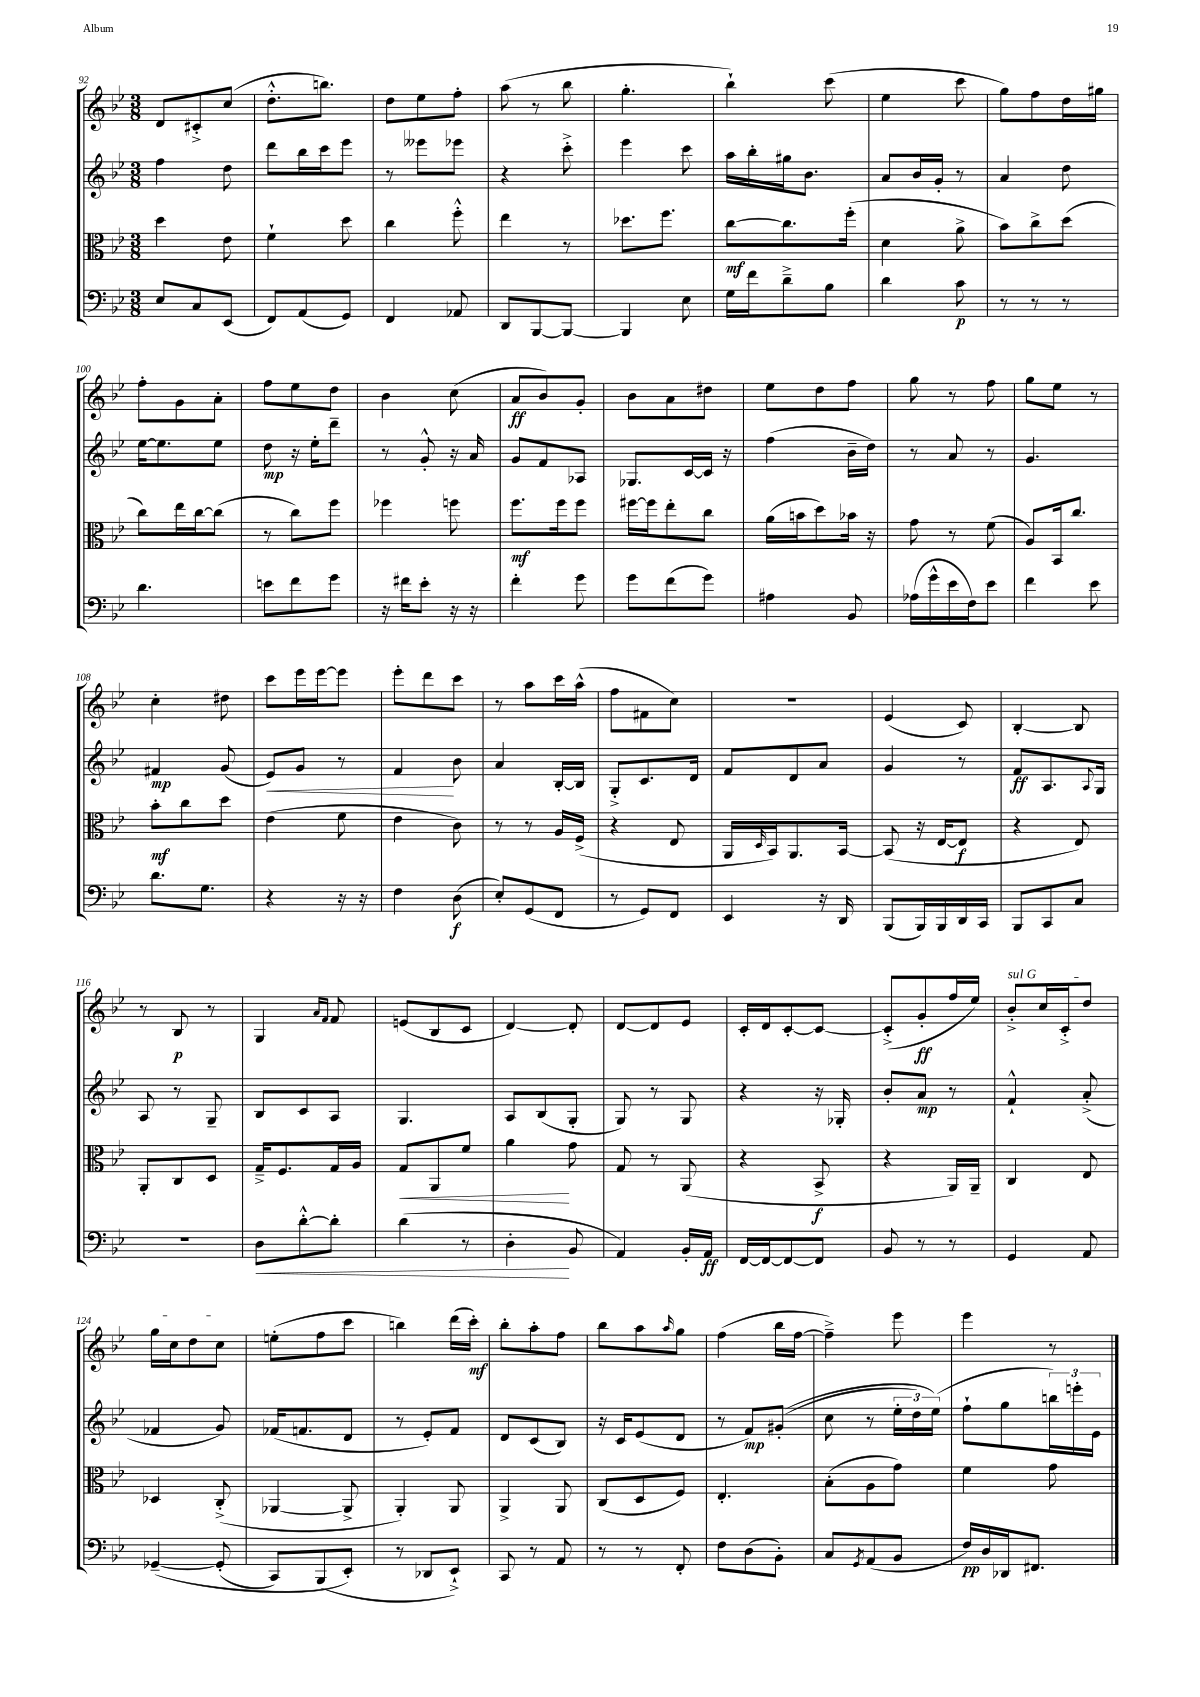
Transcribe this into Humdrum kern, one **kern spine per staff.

**kern	**dynam	**kern	**dynam	**kern	**dynam	**kern	**dynam
*part4	*part4	*part3	*part3	*part2	*part2	*part1	*part1
*staff4	*staff4	*staff3	*staff3	*staff2	*staff2	*staff1	*staff1
*clefF4	*	*clefC3	*	*clefG2	*	*clefG2	*
*k[b-e-]	*	*k[b-e-]	*	*k[b-e-]	*	*k[b-e-]	*
*M3/8	*	*M3/8	*	*M3/8	*	*M3/8	*
=92	=92	=92	=92	=92	=92	=92	=92
8E-/L	.	4dd\	.	4ff\	.	8d/L	.
8C/	.	.	.	.	.	8c#X'^/	.
(8EE-/J	.	8e-\	.	8dd\	.	(8cc/J	.
=93	=93	=93	=93	=93	=93	=93	=93
8FF/L)	.	4f`\	.	8ddd\L	.	8.dd'^^\L	.
(8AA/	.	.	.	16bb-\L	.	.	.
.	.	.	.	16ccc\J	.	8.bbn\J)	.
8GG/J)	.	8dd\	.	8eee-\J	.	.	.
=94	=94	=94	=94	=94	=94	=94	=94
4FF/	.	4cc\	.	8r	.	8dd\L	.
.	.	.	.	8eee--X\L	.	8ee-\	.
8AA-X/	.	8ff'^^\	.	8eee-X\J	.	8ff'\J	.
=95	=95	=95	=95	=95	=95	=95	=95
8DD/L	.	4ee-\	.	4r	.	(8aa\	.
[8BBB-/	.	.	.	.	.	8r	.
8BBB-/J_	.	8r	.	8ccc'^\	.	8bb-\	.
=96	=96	=96	=96	=96	=96	=96	=96
4BBB-/]	.	8.dd-X\L	.	4eee-\	.	4.gg'\	.
.	.	8.ff\J	.	.	.	.	.
8E-\	.	.	.	8ccc\	.	.	.
=97	=97	=97	=97	=97	=97	=97	=97
16G\LL	.	[8cc\L	mf	16aa\LL	.	4bb-`\)	.
16f\J	.	.	.	16bb-'\	.	.	.
8d~^\	.	8.cc\]	.	16gg#X\J	.	.	.
.	.	.	.	8.b-\J	.	.	.
8B-\J	.	.	.	.	.	(8ccc\	.
.	.	(16ff'\Jk	.	.	.	.	.
=98	=98	=98	=98	=98	=98	=98	=98
4d\	.	4d\	.	8a/L	.	4ee-\	.
.	.	.	.	16b-/L	.	.	.
.	.	.	.	16g'/JJ	.	.	.
8c\	p	8a^\	.	8r	.	8ccc\	.
=99	=99	=99	=99	=99	=99	=99	=99
8r	.	8b-\L)	.	4a/	.	8gg\L)	.
8r	.	8cc^\	.	.	.	8ff\	.
8r	.	(8dd\J	.	8dd\	.	16dd\L	.
.	.	.	.	.	.	16gg#X\JJ	.
!!LO:LB:g=z
=100	=100	=100	=100	=100	=100	=100	=100
4.d\	.	8cc\L)	.	[16ee-\KL	.	8ff'\L	.
.	.	.	.	8.ee-\]	.	.	.
.	.	16ee-\L	.	.	.	8g\	.
.	.	[16cc\J	.	.	.	.	.
.	.	(8cc\J]	.	8ee-\J	.	8a'\J	.
=101	=101	=101	=101	=101	=101	=101	=101
8en\L	.	8r	.	8dd\	mp	8ff\L	.
8f\	.	8cc\L)	.	16r	.	8ee-\	.
.	.	.	.	16ee-'\KL	.	.	.
8g\J	.	8ff\J	.	8ddd~\J	.	8dd\J	.
=102	=102	=102	=102	=102	=102	=102	=102
16r	.	4ff-X\	.	8r	.	4b-\	.
16f#X\KL	.	.	.	.	.	.	.
8e-'\J	.	.	.	8g'^^/	.	.	.
16r	.	8ffn\	.	16r	.	(8cc\	.
16r	.	.	.	16a/	.	.	.
=103	=103	=103	=103	=103	=103	=103	=103
4f'\	.	8.ff\L	mf	8g/L	.	8a/L	ff
.	.	.	.	8f/	.	8b-/)	.
.	.	16ff\k	.	.	.	.	.
8g\	.	8ff\J	.	8A-X/J	.	8g'/J	.
=104	=104	=104	=104	=104	=104	=104	=104
8g\L	.	[16ff#X\LL	.	8.G-X/L	.	8b-\L	.
.	.	16ff#\J]	.	.	.	.	.
(8f\	.	8ee-'\	.	.	.	8a\	.
.	.	.	.	[16c/L	.	.	.
8g\J)	.	8cc\J	.	16c/JJ]	.	8dd#X\J	.
.	.	.	.	16r	.	.	.
=105	=105	=105	=105	=105	=105	=105	=105
4A#X\	.	(16a\LL	.	(4ff\	.	8ee-\L	.
.	.	16bn\J	.	.	.	.	.
.	.	8dd\)	.	.	.	8dd\	.
8BB-/	.	16b-X\Jk	.	16b-~\LL	.	8ff\J	.
.	.	16r	.	16dd\JJ)	.	.	.
=106	=106	=106	=106	=106	=106	=106	=106
(16A-X\LL	.	8g\	.	8r	.	8gg\	.
16g^^\	.	.	.	.	.	.	.
16e-\	.	8r	.	8a/	.	8r	.
16F\J)	.	.	.	.	.	.	.
8e-\J	.	(8f\	.	8r	.	8ff\	.
=107	=107	=107	=107	=107	=107	=107	=107
4f\	.	8A/L)	.	4.g/	.	8gg\L	.
.	.	16BB-/k	.	.	.	8ee-\J	.
.	.	8.cc/J	.	.	.	.	.
8e-\	.	.	.	.	.	8r	.
!!LO:LB:g=z
=108	=108	=108	=108	=108	=108	=108	=108
8.d\L	.	8b-'\L	mf	4f#X/	mp	4cc'\	.
.	.	8cc\	.	.	.	.	.
8.G\J	.	.	.	.	.	.	.
.	.	8dd\J	.	(8g/	.	8dd#X\	.
=109	=109	=109	=109	=109	=109	=109	=109
!	!	!	!	!	!LO:HP:b	!	!
4r	.	(4e-\	.	8e-/L)	<	8ccc\L	.
.	.	.	.	8g/J	.	16eee-\L	.
.	.	.	.	.	.	[16eee-\J	.
16r	.	8f\	.	8r	.	8eee-\J]	.
16r	.	.	.	.	.	.	.
=110	=110	=110	=110	=110	=110	=110	=110
4F\	.	4e-\	.	4f/	.	8eee-'\L	.
.	.	.	.	.	.	8ddd\	.
(8D\	f	8c\)	.	8b-\	[	8ccc\J	.
=111	=111	=111	=111	=111	=111	=111	=111
8E-'/L)	.	8r	.	4a/	.	8r	.
(8GG/	.	8r	.	.	.	8aa\L	.
8FF/J	.	16A/LL	.	[16B-'/LL	.	16ccc\L	.
.	.	(16F^/JJ	.	16B-/JJ]	.	(16aa^^\JJ	.
=112	=112	=112	=112	=112	=112	=112	=112
8r	.	4r	.	8G'^/L	.	8ff\L	.
8GG/L)	.	.	.	8.c/	.	8f#X\	.
8FF/J	.	8E-/	.	.	.	8cc\J)	.
.	.	.	.	16d/Jk	.	.	.
=113	=113	=113	=113	=113	=113	=113	=113
4EE-/	.	16AA/LL	.	8f/L	.	4.r	.
.	.	16qqD/	.	.	.	.	.
.	.	16BB-/J)	.	.	.	.	.
.	.	8.AA/	.	8d/	.	.	.
16r	.	.	.	8a/J	.	.	.
16DD/	.	[16BB-/Jk	.	.	.	.	.
=114	=114	=114	=114	=114	=114	=114	=114
(8BBB-/L	.	(8BB-/]	.	4g/	.	(4e-/	.
16BBB-/L)	.	16r	.	.	.	.	.
16BBB-/	.	[16E-/KL	.	.	.	.	.
16DD/	.	8E-/J]	f	8r	.	8c/)	.
16CC/JJ	.	.	.	.	.	.	.
=115	=115	=115	=115	=115	=115	=115	=115
8BBB-/L	.	4r	.	8f/L	ff	[4B-'/	.
8CC/	.	.	.	8.A/	.	.	.
8C/J	.	8E-/)	.	.	.	8B-/]	.
.	.	.	.	8qqA/	.	.	.
.	.	.	.	16G/Jk	.	.	.
!!LO:LB:g=z
=116	=116	=116	=116	=116	=116	=116	=116
4.r	.	8AA'/L	.	8A/	.	8r	.
.	.	8C/	.	8r	.	8B-/	p
.	.	8D/J	.	8G~/	.	8r	.
=117	=117	=117	=117	=117	=117	=117	=117
!	!LO:HP:b	!	!	!	!	!	!
8D\L	<	16G~^/KL	.	8B-/L	.	4G/	.
.	.	8.F/	.	.	.	.	.
[8d'^^\	.	.	.	8c/	.	.	.
.	.	.	.	.	.	16qqa/LL	.
.	.	.	.	.	.	16qqf/JJ	.
8d'\J]	.	16G/L	.	8A/J	.	8f/	.
.	.	16A/JJ	.	.	.	.	.
=118	=118	=118	=118	=118	=118	=118	=118
!	!	!	!LO:HP:b	!	!	!	!
(4d\	.	8G/L	<	4.G/	.	(8en/L	.
.	.	8AA/	.	.	.	8B-/	.
8r	.	8f/J	.	.	.	8c/J	.
=119	=119	=119	=119	=119	=119	=119	=119
4D'\	.	4a\	.	8A/L	.	[4d/)	.
.	.	.	.	(8B-/	.	.	.
8BB-/	[	8g\	[	8G'/J	.	8d'/]	.
=120	=120	=120	=120	=120	=120	=120	=120
4AA/)	.	8G/	.	8G/)	.	[8d/L	.
.	.	8r	.	8r	.	8d/]	.
16BB-'/LL	.	(8AA/	.	8G/	.	8e-/J	.
16AA/JJ	ff	.	.	.	.	.	.
=121	=121	=121	=121	=121	=121	=121	=121
[16FF/LL	.	4r	.	4r	.	16c'/LL	.
16FF/J_	.	.	.	.	.	16d/J	.
8FF/_	.	.	.	.	.	[8c'/	.
8FF/J]	.	8BB-^/	f	16r	.	8c/J_	.
.	.	.	.	16G-X'/	.	.	.
=122	=122	=122	=122	=122	=122	=122	=122
8BB-/	.	4r	.	8b-'/L	.	(8c'^/L]	.
8r	.	.	.	8a/J	mp	8g'/	ff
8r	.	16AA/LL)	.	8r	.	16ff/L	.
.	.	16AA~/JJ	.	.	.	16ee-/JJ)	.
=123	=123	=123	=123	=123	=123	=123	=123
!	!	!	!	!	!	!LO:TX:a:i:t=sul G	!
4GG/	.	4C/	.	4f`^^/	.	8b-'^/L	.
.	.	.	.	.	.	16cc/L	.
.	.	.	.	.	.	16c'^/J	.
8AA/	.	8E-/	.	(8a'^/	.	8dd/J	.
!!LO:LB:g=z
=124	=124	=124	=124	=124	=124	=124	=124
([4GG-X~/	.	4D-X/	.	4f-X/	.	16gg\LL	.
.	.	.	.	.	.	16cc\J	.
.	.	.	.	.	.	8dd\	.
(8GG-'/]	.	(8C'^/	.	8g/)	.	8cc\J	.
=125	=125	=125	=125	=125	=125	=125	=125
8CC/L)	.	[4AA-X/	.	(16f-X/KL	.	(8een'\L	.
.	.	.	.	8.fn/	.	.	.
(8BBB-/	.	.	.	.	.	8ff\	.
8EE-'/J)	.	8AA-^/]	.	8d/J	.	8ccc\J	.
=126	=126	=126	=126	=126	=126	=126	=126
8r	.	4AA'/)	.	8r	.	4bbn\)	.
8DD-X/L	.	.	.	8e-'/L)	.	.	.
8EE-`^/J)	.	8AA/	.	8f/J	.	(16ddd\LL	.
.	.	.	.	.	.	16ccc'\JJ)	mf
=127	=127	=127	=127	=127	=127	=127	=127
8CC/	.	4AA^/	.	8d/L	.	8bb-'\L	.
8r	.	.	.	(8c/	.	8aa'\	.
8AA/	.	8AA/	.	8B-/J)	.	8ff\J	.
=128	=128	=128	=128	=128	=128	=128	=128
8r	.	(8C/L	.	16r	.	8bb-\L	.
.	.	.	.	16c/KL	.	.	.
8r	.	8D/	.	(8e-/	.	8aa\	.
.	.	.	.	.	.	16qqaa/	.
8FF'/	.	8F/J)	.	8d/J	.	8gg\J	.
=129	=129	=129	=129	=129	=129	=129	=129
8F\L	.	4.E-'/	.	8r	.	(4ff\	.
(8D\	.	.	.	8f/L)	mp	.	.
8BB-'\J)	.	.	.	((8g#X'/J	.	16bb-\LL	.
.	.	.	.	.	.	[16ff\JJ	.
=130	=130	=130	=130	=130	=130	=130	=130
8C/L	.	(8B-'\L	.	8cc\	.	4ff~^\])	.
8qGG/	.	.	.	.	.	.	.
(8AA/	.	8A\	.	8r	.	.	.
8BB-/J	.	8g\J)	.	24ee-'\LL	.	8eee-\	.
.	.	.	.	24dd\)	.	.	.
.	.	.	.	(24ee-\JJ)	.	.	.
=131	=131	=131	=131	=131	=131	=131	=131
16F/LL)	pp	4f\	.	8ff`\L	.	4eee-\	.
16D/	.	.	.	.	.	.	.
16DD-X/J	.	.	.	8gg\	.	.	.
8.FF#X/J	.	.	.	.	.	.	.
.	.	8g\	.	24bbn\L)	.	8r	.
.	.	.	.	24eeen'\	.	.	.
.	.	.	.	24e-\JJ	.	.	.
==	==	==	==	==	==	==	==
*-	*-	*-	*-	*-	*-	*-	*-
